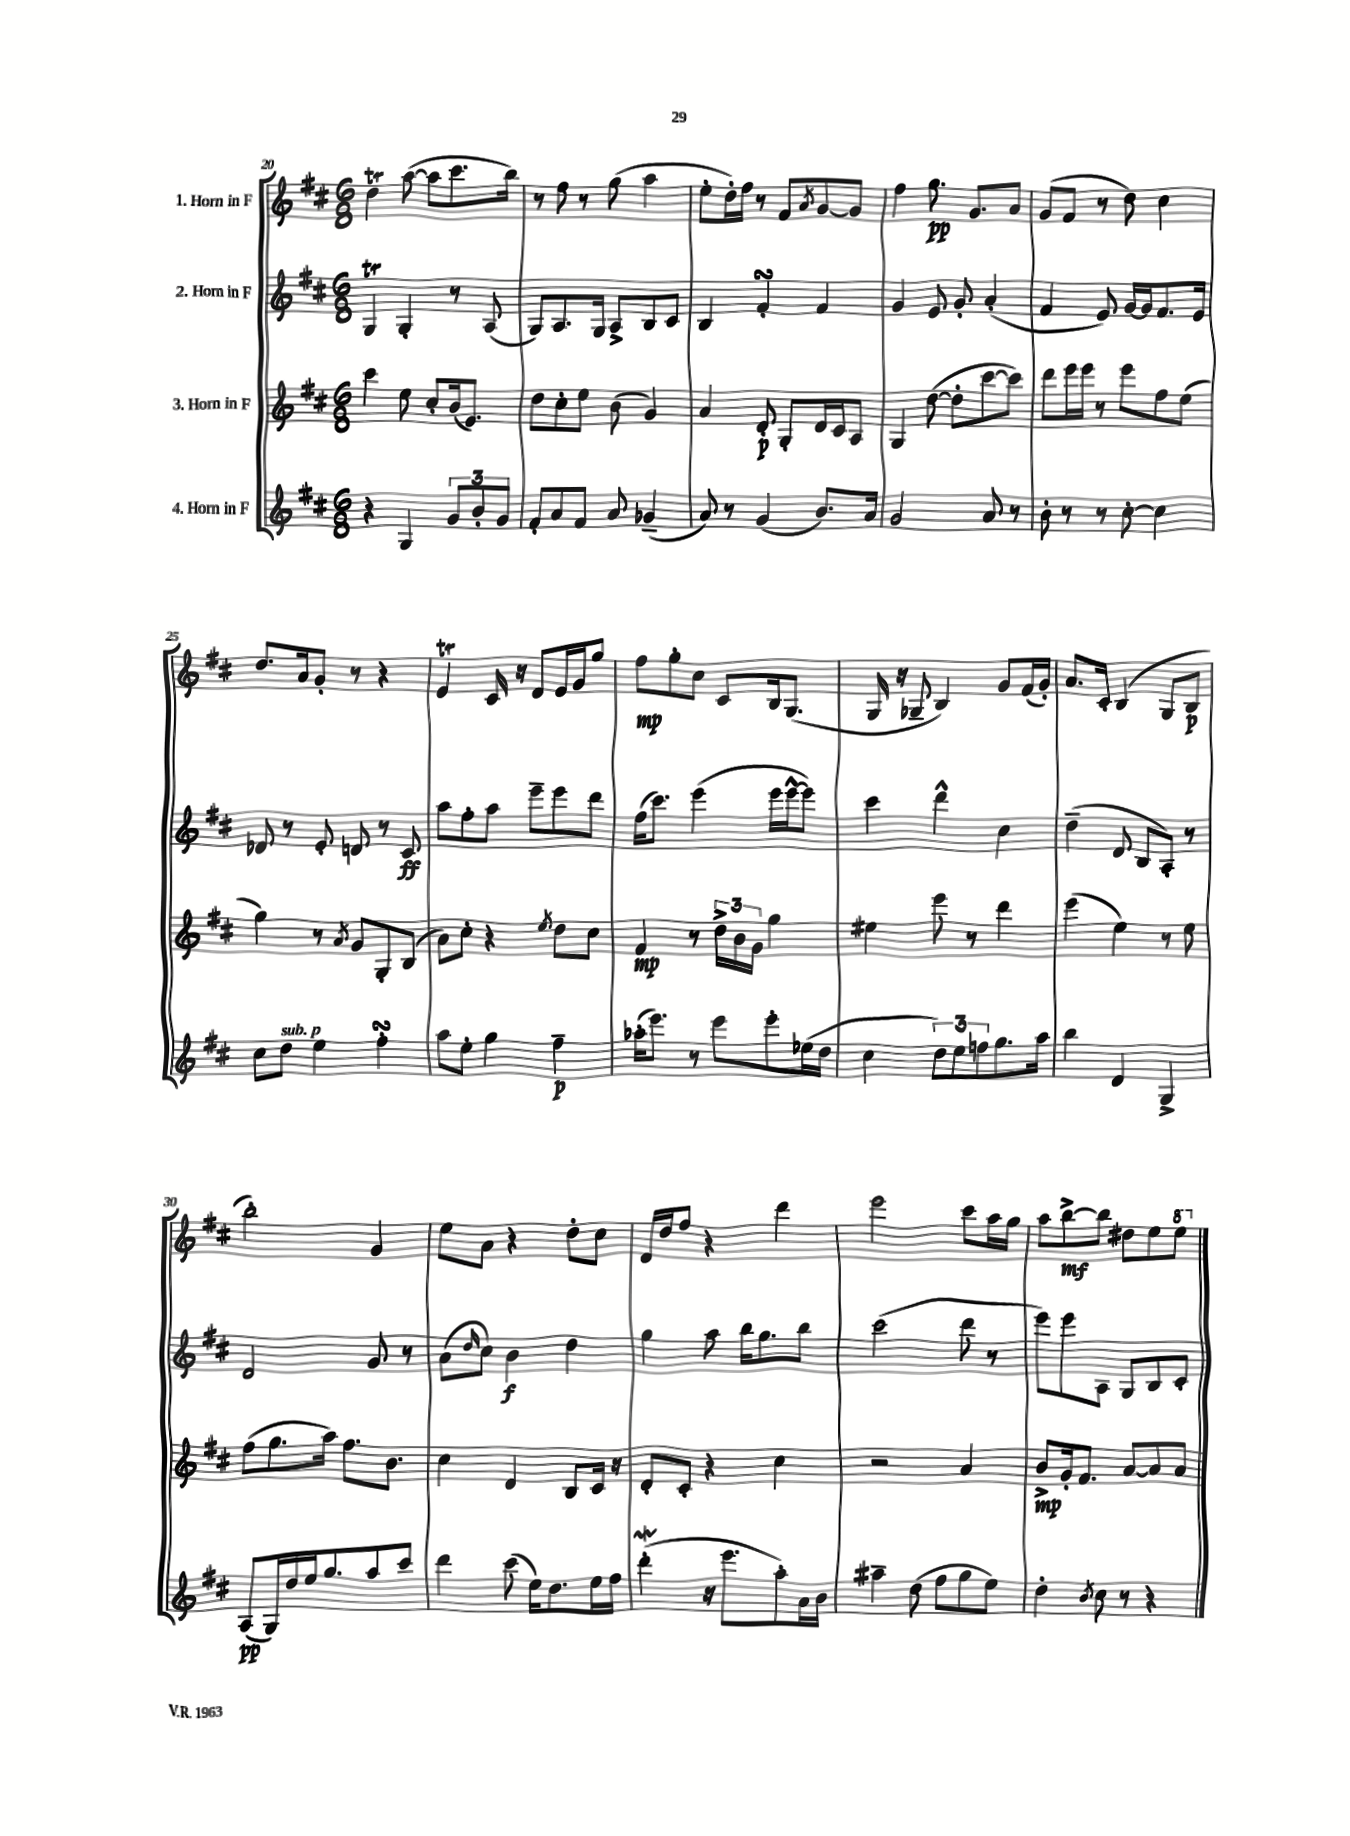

**kern	**dynam	**kern	**dynam	**kern	**dynam	**kern	**dynam
*part4	*part4	*part3	*part3	*part2	*part2	*part1	*part1
*staff4	*staff4	*staff3	*staff3	*staff2	*staff2	*staff1	*staff1
*I"4. Horn in F	*	*I"3. Horn in F	*	*I"2. Horn in F	*	*I"1. Horn in F	*
*clefG2	*	*clefG2	*	*clefG2	*	*clefG2	*
*k[f#c#]	*	*k[f#c#]	*	*k[f#c#]	*	*k[f#c#]	*
*M6/8	*	*M6/8	*	*M6/8	*	*M6/8	*
=20	=20	=20	=20	=20	=20	=20	=20
4r	.	4ccc#\	.	4GT/	.	4ddT\	.
4G/	.	8ee\	.	4G'/	.	([8aa\	.
.	.	8cc#'/L	.	.	.	8aa\L]	.
12g/L	.	(16b/k	.	8r	.	8.ccc#\	.
.	.	8.e/J)	.	.	.	.	.
12b'/	.	.	.	.	.	.	.
.	.	.	.	(8A/	.	.	.
12g/J	.	.	.	.	.	.	.
.	.	.	.	.	.	16bb\Jk)	.
=21	=21	=21	=21	=21	=21	=21	=21
8f#'/L	.	8dd\L	.	8G/L)	.	8r	.
8a/	.	8cc#'\	.	8.A/	.	8ff#\	.
8f#/J	.	8ee\J	.	.	.	8r	.
.	.	.	.	16G/Jk	.	.	.
8a/	.	(8b\	.	8A^/L	.	(8gg\	.
(4g-X~/	.	4g/)	.	8B/	.	4aa\	.
.	.	.	.	8c#/J	.	.	.
=22	=22	=22	=22	=22	=22	=22	=22
8a/)	.	4a/	.	4B/	.	8ee'\L	.
8r	.	.	.	.	.	16dd'\L)	.
.	.	.	.	.	.	16ff#\JJ	.
(4g/	.	8d'/	p	4f#sSsS'/	.	8r	.
.	.	8G'/L	.	.	.	8f#/L	.
.	.	.	.	.	.	8qa/	.
8.b/L)	.	16d/L	.	4f#/	.	[8g/	.
.	.	16c#/J	.	.	.	.	.
.	.	8A/J	.	.	.	8g/J]	.
16a/Jk	.	.	.	.	.	.	.
=23	=23	=23	=23	=23	=23	=23	=23
2g/	.	4G/	.	4g/	.	4ff#\	.
.	.	([8dd\	.	8e/	.	8.gg\	pp
.	.	8dd'\L]	.	8g'/	.	.	.
.	.	.	.	.	.	8.g/L	.
8a/	.	[8ccc#\	.	(4a'/	.	.	.
8r	.	8ccc#\J])	.	.	.	8a/J	.
=24	=24	=24	=24	=24	=24	=24	=24
8b'\	.	8ddd\L	.	4f#/	.	(8g/L	.
8r	.	16eee\L	.	.	.	8f#/J	.
.	.	16eee\JJ	.	.	.	.	.
8r	.	8r	.	8e/)	.	8r	.
[8cc#'\	.	8eee\L	.	[16g/LL	.	8dd\)	.
.	.	.	.	16g/J]	.	.	.
4cc#\]	.	8ff#\	.	8.f#/	.	4cc#\	.
.	.	(8ee\J	.	.	.	.	.
.	.	.	.	16e/Jk	.	.	.
!!LO:LB:g=z
=25	=25	=25	=25	=25	=25	=25	=25
8cc#\L	.	4gg\)	.	8d-X/	.	8.dd/L	.
!LO:TX:a:i:t=sub. p	!	!	!	!	!	!	!
8dd\J	.	.	.	8r	.	.	.
.	.	.	.	.	.	16a/k	.
4ee\	.	8r	.	8e'/	.	8g'/J	.
.	.	8qa/	.	.	.	.	.
.	.	8g/L	.	8dn/	.	8r	.
4ff#sSsS'\	.	8G'/	.	8r	.	4r	.
.	.	(8B/J	.	8c#/	ff	.	.
=26	=26	=26	=26	=26	=26	=26	=26
8aa\L	.	8a\L)	.	8aa\L	.	4eT/	.
8ee'\J	.	8cc#'\J	.	8ff#'\	.	.	.
4gg\	.	4r	.	8aa\J	.	16c#/	.
.	.	.	.	.	.	16r	.
.	.	.	.	8eee~\L	.	8d/L	.
.	.	8qee/	.	.	.	.	.
4ff#~\	p	8dd\L	.	8eee\	.	16e/L	.
.	.	.	.	.	.	16g/J	.
.	.	8cc#\J	.	8ddd\J	.	8gg/J	.
=27	=27	=27	=27	=27	=27	=27	=27
(16aa-X'\KL	.	4f#/	mp	(16ff#\KL	.	8ff#\L	mp
8.eee\J)	.	.	.	8.ccc#\J)	.	.	.
.	.	.	.	.	.	8gg'\	.
8r	.	8r	.	(4eee\	.	8cc#\J	.
8eee\L	.	24dd^\LL	.	.	.	8c#/L	.
.	.	24b\	.	.	.	.	.
.	.	24g\JJ	.	.	.	.	.
8eee'\	.	4gg\	.	16eee\LL	.	16B/k	.
.	.	.	.	[16eee^^\J	.	(8.G/J	.
(16ee-X\L	.	.	.	8eee\J])	.	.	.
16dd\JJ	.	.	.	.	.	.	.
=28	=28	=28	=28	=28	=28	=28	=28
4cc#\	.	4ee#X\	.	4ccc#\	.	16G/	.
.	.	.	.	.	.	16r	.
.	.	.	.	.	.	8G-X~/	.
12dd\L)	.	8eee\	.	4ddd^^\	.	4B/)	.
12ee\	.	.	.	.	.	.	.
.	.	8r	.	.	.	.	.
12ffn\	.	.	.	.	.	.	.
8.gg\	.	4ddd\	.	4cc#\	.	8g/L	.
.	.	.	.	.	.	(16f#/L	.
16aa\Jk	.	.	.	.	.	16g'/JJ)	.
=29	=29	=29	=29	=29	=29	=29	=29
4bb\	.	(4eee\	.	(4dd~\	.	8.a/L	.
.	.	.	.	.	.	16c#'/Jk	.
4d/	.	4ee\)	.	8d/	.	(4B/	.
.	.	.	.	8B/L	.	.	.
4G^/	.	8r	.	8A'/J)	.	8G/L	.
.	.	8ee\	.	8r	.	8B/J	p
!!LO:LB:g=z
=30	=30	=30	=30	=30	=30	=30	=30
(8A/L	pp	(8ff#\L	.	2d/	.	2bb'\)	.
16G/L)	.	8.gg\	.	.	.	.	.
16dd/	.	.	.	.	.	.	.
16ee/J	.	.	.	.	.	.	.
8.gg/	.	16aa\Jk)	.	.	.	.	.
.	.	8.ff#\L	.	.	.	.	.
8aa/	.	.	.	8g/	.	4g/	.
.	.	8.b\J	.	.	.	.	.
8ccc#/J	.	.	.	8r	.	.	.
=31	=31	=31	=31	=31	=31	=31	=31
4ddd\	.	4cc#\	.	(8a\L	.	8ee\L	.
.	.	.	.	16qqdd/	.	.	.
.	.	.	.	8cc#\J)	.	8a\J	.
(8ccc#\	.	4d/	.	4b\	f	4r	.
16ee\KL)	.	.	.	.	.	.	.
8.dd\	.	.	.	.	.	.	.
.	.	8B/L	.	4dd\	.	8dd'\L	.
16ee\L	.	16c#/Jk	.	.	.	8cc#\J	.
16ff#\JJ	.	16r	.	.	.	.	.
=32	=32	=32	=32	=32	=32	=32	=32
(4dddw'\	.	8d'/L	.	4gg\	.	16d/LL	.
.	.	.	.	.	.	16dd/J	.
.	.	8c#'/J	.	.	.	8ff#/J	.
16r	.	4r	.	8aa\	.	4r	.
8.eee\L	.	.	.	.	.	.	.
.	.	.	.	16bb\KL	.	.	.
.	.	.	.	8.gg\	.	.	.
8aa'\)	.	4cc#\	.	.	.	4ddd\	.
16a\L	.	.	.	8bb\J	.	.	.
16b\JJ	.	.	.	.	.	.	.
=33	=33	=33	=33	=33	=33	=33	=33
4aa#X~\	.	2r	.	(2ccc#\	.	2eee\	.
(8dd\	.	.	.	.	.	.	.
8ff#\L	.	.	.	.	.	.	.
8gg\	.	4a/	.	8ddd\	.	8ccc#\L	.
8ee\J)	.	.	.	8r	.	16aa\L	.
.	.	.	.	.	.	16gg\JJ	.
=34	=34	=34	=34	=34	=34	=34	=34
4dd'\	.	8b^/L	mp	8eee\L)	.	8aa\L	.
.	.	16g'/k	.	8eee\	.	[8bb^\	mf
.	.	8.f#/J	.	.	.	.	.
8qb/	.	.	.	.	.	.	.
8cc#\	.	.	.	8A\J	.	8bb\J]	.
8r	.	[8a/L	.	8G/L	.	8dd#X\L	.
4r	.	8a/]	.	8B/	.	8ee\	.
*	*	*	*	*	*	*8va	*
.	.	8a/J	.	8c#'/J	.	8eee\J	.
*	*	*	*	*	*	*X8va	*
==	==	==	==	==	==	==	==
*-	*-	*-	*-	*-	*-	*-	*-
